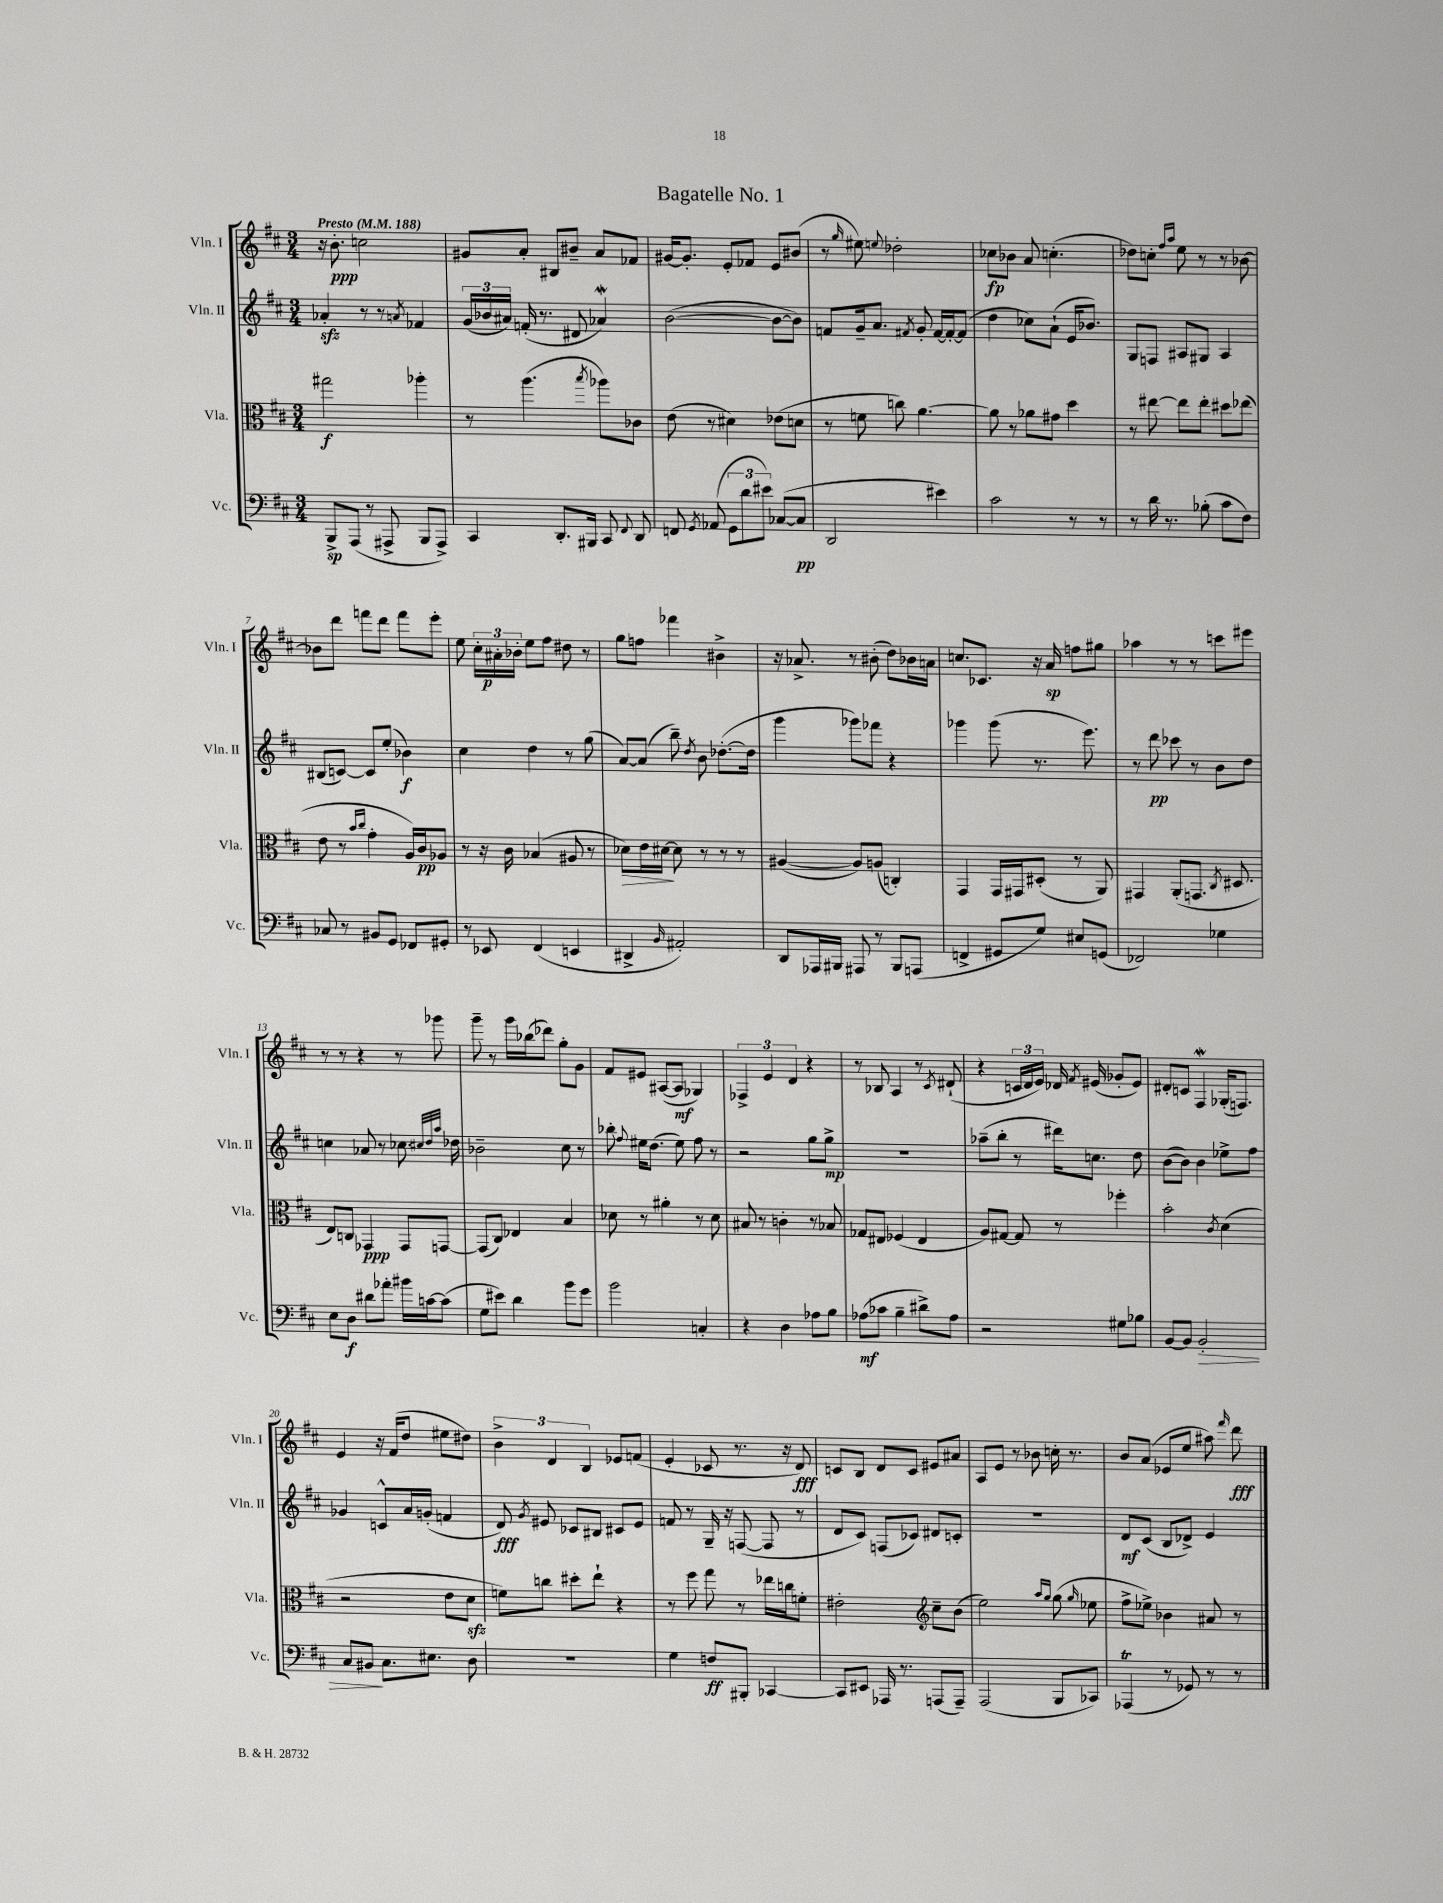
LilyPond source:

\header { title = "Bagatelle No. 1" }
<<
\new StaffGroup <<
\new Staff = "s0" \with { instrumentName = "Vln. I" shortInstrumentName = "Vln. I" } {
    \clef treble \key d \major \numericTimeSignature \time 3/4 \tempo "Presto" 4 = 188
    \autoBeamOff r16 b'8.-.\ppp c''2 |
    gis'8[ a'8]-. bis8[ bis'8]-- a'8[ fes'8] |
    gis'16[~ gis'8.]-. e'8[-. fes'8] e'8[ bis'8]( |
    r8 \grace { g''16 } eis''8) \appoggiatura { e''8 } des''2-. |
    ces''8[\fp bes'8] a'8 c''4.-.( |
    des''8[) c''8]-. \grace { fis''16[ a''16] } e''8 r8 r8 bes'8~ |
    bes'8[ d'''8] f'''8[ d'''8] f'''8[ e'''8]-. |
    e''8 \tuplet 3/2 { cis''16[-. ais'16-.\p bes'16]-. } e''8[ fis''8] dis''8 r8 |
    g''8[ f''8] fes'''4 bis'4-> |
    r16 aes'8.-> r8 bis'8-.( d''8[) bes'16 a'16] |
    c''8.[ ces'8.] r16 a'16\sp f''8[ gis''8] |
    aes''4 r8 r8 c'''8[ eis'''8] |
    r8 r8 r4 r8 ges'''8 |
    g'''8-- r8 g'''16[ bes''16( des'''8]) g''8[-. g'8] |
    fis'8[ eis'8] ais8[~( ais8]\mf ges4) |
    \tuplet 3/2 { fes4-> e'4 d'4 } r4 |
    r8 bes8 a4 r8 \acciaccatura { cis'8 } dis'8-!( |
    r4 \tuplet 3/2 { c'16[ d'16 e'16]) } des'16 \acciaccatura { fis'8 } eis'16( ges'8[-. eis'8]) |
    dis'8[-. c'8] fis4\mordent ges16[-.( f8.]) |
    e'4 r16 fis'16[( d''8] eis''8[ dis''8]) |
    \tuplet 3/2 { b'4-> d'4 b4 } ees'8[ f'8]( |
    e'4-. ces'8 r8. r16 d'8\fff) |
    c'8[ b8] d'8[ c'8] eis'8[ ais'8] |
    a8[ e'8] r8 bes'8 c''16-. r8. |
    b'8[ a'8]( ees'8[ e''8] ais''8) \grace { fis'''16 } d'''8\fff \bar "|." |
}
\new Staff = "s1" \with { instrumentName = "Vln. II" shortInstrumentName = "Vln. II" } {
    \clef treble \key d \major \numericTimeSignature \time 3/4
    \autoBeamOff aes'4-.\sfz r8 r8 \acciaccatura { a'8 } fes'4 |
    \tuplet 3/2 { g'16[( bes'16 ais'16]) } f'16-.( r8. dis'8 aes'4\mordent) |
    b'2~( b'8[~ b'8]) |
    f'8[ g'16-- a'8.] \acciaccatura { fis'8 } g'8-. fis'16[~ fis'16~-. fis'8]( |
    d''4 ces''8[) a'8]-!( e'16[ bes'8.]) |
    g8[ f8] ais8[ gis8] ais4 |
    bis8[( c'8]~) c'8[ e''8]-.( bes'4\f) |
    cis''4 d''4 r8 g''8( |
    a'8[~) a'8]( b''8--) \acciaccatura { d''8 } b'8 des''8.[~-.( des''16] |
    g'''4 ges'''8[) fes'''8] r4 |
    ges'''4 ges'''8( r8. e'''8.) |
    r8 d'''8\pp ces'''8 r8 b'8[ d''8] |
    c''4 aes'8 r8 ces''8. \grace { cis''32[ d''32 a''32] } des''16 |
    bes'2-- cis''8 r8 |
    bes''8-. \appoggiatura { fis''8 } eis''16[ d''8.]( eis''8) fis''8 r8 |
    r2 g''8[ g''8]->\mp |
    R2. |
    aes''8[--( b''8]-. r8 dis'''16[) c''8.] d''8 |
    b'8[~( b'8]) b'4 ees''8[-> fis''8] |
    ges'4 c'8[-^ a'16 g'16]-.( f'4 |
    d'8\fff) \acciaccatura { g'8 } eis'8 ces'8[ bis8] cis'8[ eis'8] |
    f'8 r8 g16-- r16 f8~( f8 r8 |
    d'8[ cis'8]) f8[( ces'8]) dis'8[ c'8]-. |
    R2. |
    d'8[\mf cis'8]( b8[ des'8]->) e'4 \bar "|." |
}
\new Staff = "s2" \with { instrumentName = "Vla." shortInstrumentName = "Vla." } {
    \clef alto \key d \major \numericTimeSignature \time 3/4
    \autoBeamOff gis''2\f aes''4-. |
    r8 a''4.( \acciaccatura { b''8 } aes''8[) ces'8] |
    e'8( r8 dis'4) ees'8[( d'8] |
    r8 f'8 c''8) a'4.~ |
    a'8 r8 aes'8[ gis'8] d''4 |
    r8 eis''8~ eis''8[ eis''8]-. dis''8[ ees''8]( |
    e'8 r8 \grace { b'16[ cis''16] } g'4-. a16[) cis'16\pp aes8] |
    r8 r16 cis'16 bes4( ais8 r8 |
    des'8[\>) e'16 dis'16]~\! dis'8 r8 r8 r8 |
    ais4~( ais8[) a8]( c4-.) |
    g,4 g,16[ gis,16 dis8]-.( r8 a,8) |
    gis,4 a,8[-.( g,8.] \acciaccatura { cis8 } dis8. |
    e8[) c8] ges,4\ppp ges,8[ g,8]~ |
    g,8[( cis8]) ees4 b4 |
    des'8 r8 ais'4-. r8 des'8 |
    bis8 r8 c'4-. r8 bes8 |
    ges8[ eis8] fes4( eis4 |
    a8[) gis8]~ gis8 r8 fes''4-. |
    b'2-. \acciaccatura { cis'8 } d'4( |
    r2 e'8[ d'8]\sfz |
    f'8[) c''8] dis''8[-. e''8]-! r4 |
    r8 fis''8 g''8 r8 ees''16[ c''16 f'8]-. |
    eis'2-. \clef treble cis''8[-- b'8]( |
    e''2) \grace { a''16[ g''16] } g''8( \grace { g''16 } ees''8 |
    fis''8[-> ees''8]->) bes'4 ais'8 r8 \bar "|." |
}
\new Staff = "s3" \with { instrumentName = "Vc." shortInstrumentName = "Vc." } {
    \clef bass \key d \major \numericTimeSignature \time 3/4
    \autoBeamOff b,,8[->\sp a,,8]( r8 ais,,8-> b,,8[ ais,,8]->) |
    cis,4 d,8.[-. bis,,16] cis,8 \appoggiatura { fis,8 } d,8 |
    f,8 \acciaccatura { g,8 } aes,8( \tuplet 3/2 { g,8[ d'8 eis'8]) } ces8[~( ces8]\pp |
    d,2 eis'4) |
    cis'2 r8 r8 |
    r8 d'16 r8. bes8-.( cis'8[ fis8]) |
    ces8 r8 bis,8[ g,8] fes,8[ gis,8]-. |
    r8 ees,8 fis,4( e,4 |
    dis,4-> \grace { b,16 } ais,2-.) |
    d,8[ aes,,16 bis,,16] ais,,8 r8 bis,,8[ a,,8]( |
    f,4-> gis,8[ g8]) eis8[ g,8]( |
    fes,2) ges4 |
    e8[ d8]\f dis'8[ aes'8]-. bis'16[ c'16~ c'8]( |
    g8[ eis'8]) d'4 b'8[ g'8] |
    b'2 c4-. |
    r4 d4 aes8[ b8] |
    aes8[\mf( ces'8] b4-- dis'8[->) aes8] |
    r2 gis8[ bes8] |
    b,8[~ b,8] b,2-.\> |
    cis8[ bis,8]\! cis8.[ eis8.] d8 |
    R2. |
    g4 f8[\ff bis,,8]-. ces,4~ |
    ces,8[ eis,8] aes,,16 r8. a,,8[( a,,8]--) |
    a,,2( b,,8[ ces,8]) |
    aes,,4\trill( r8 ges,8) r8 r8 \bar "|." |
}
>>
>>
